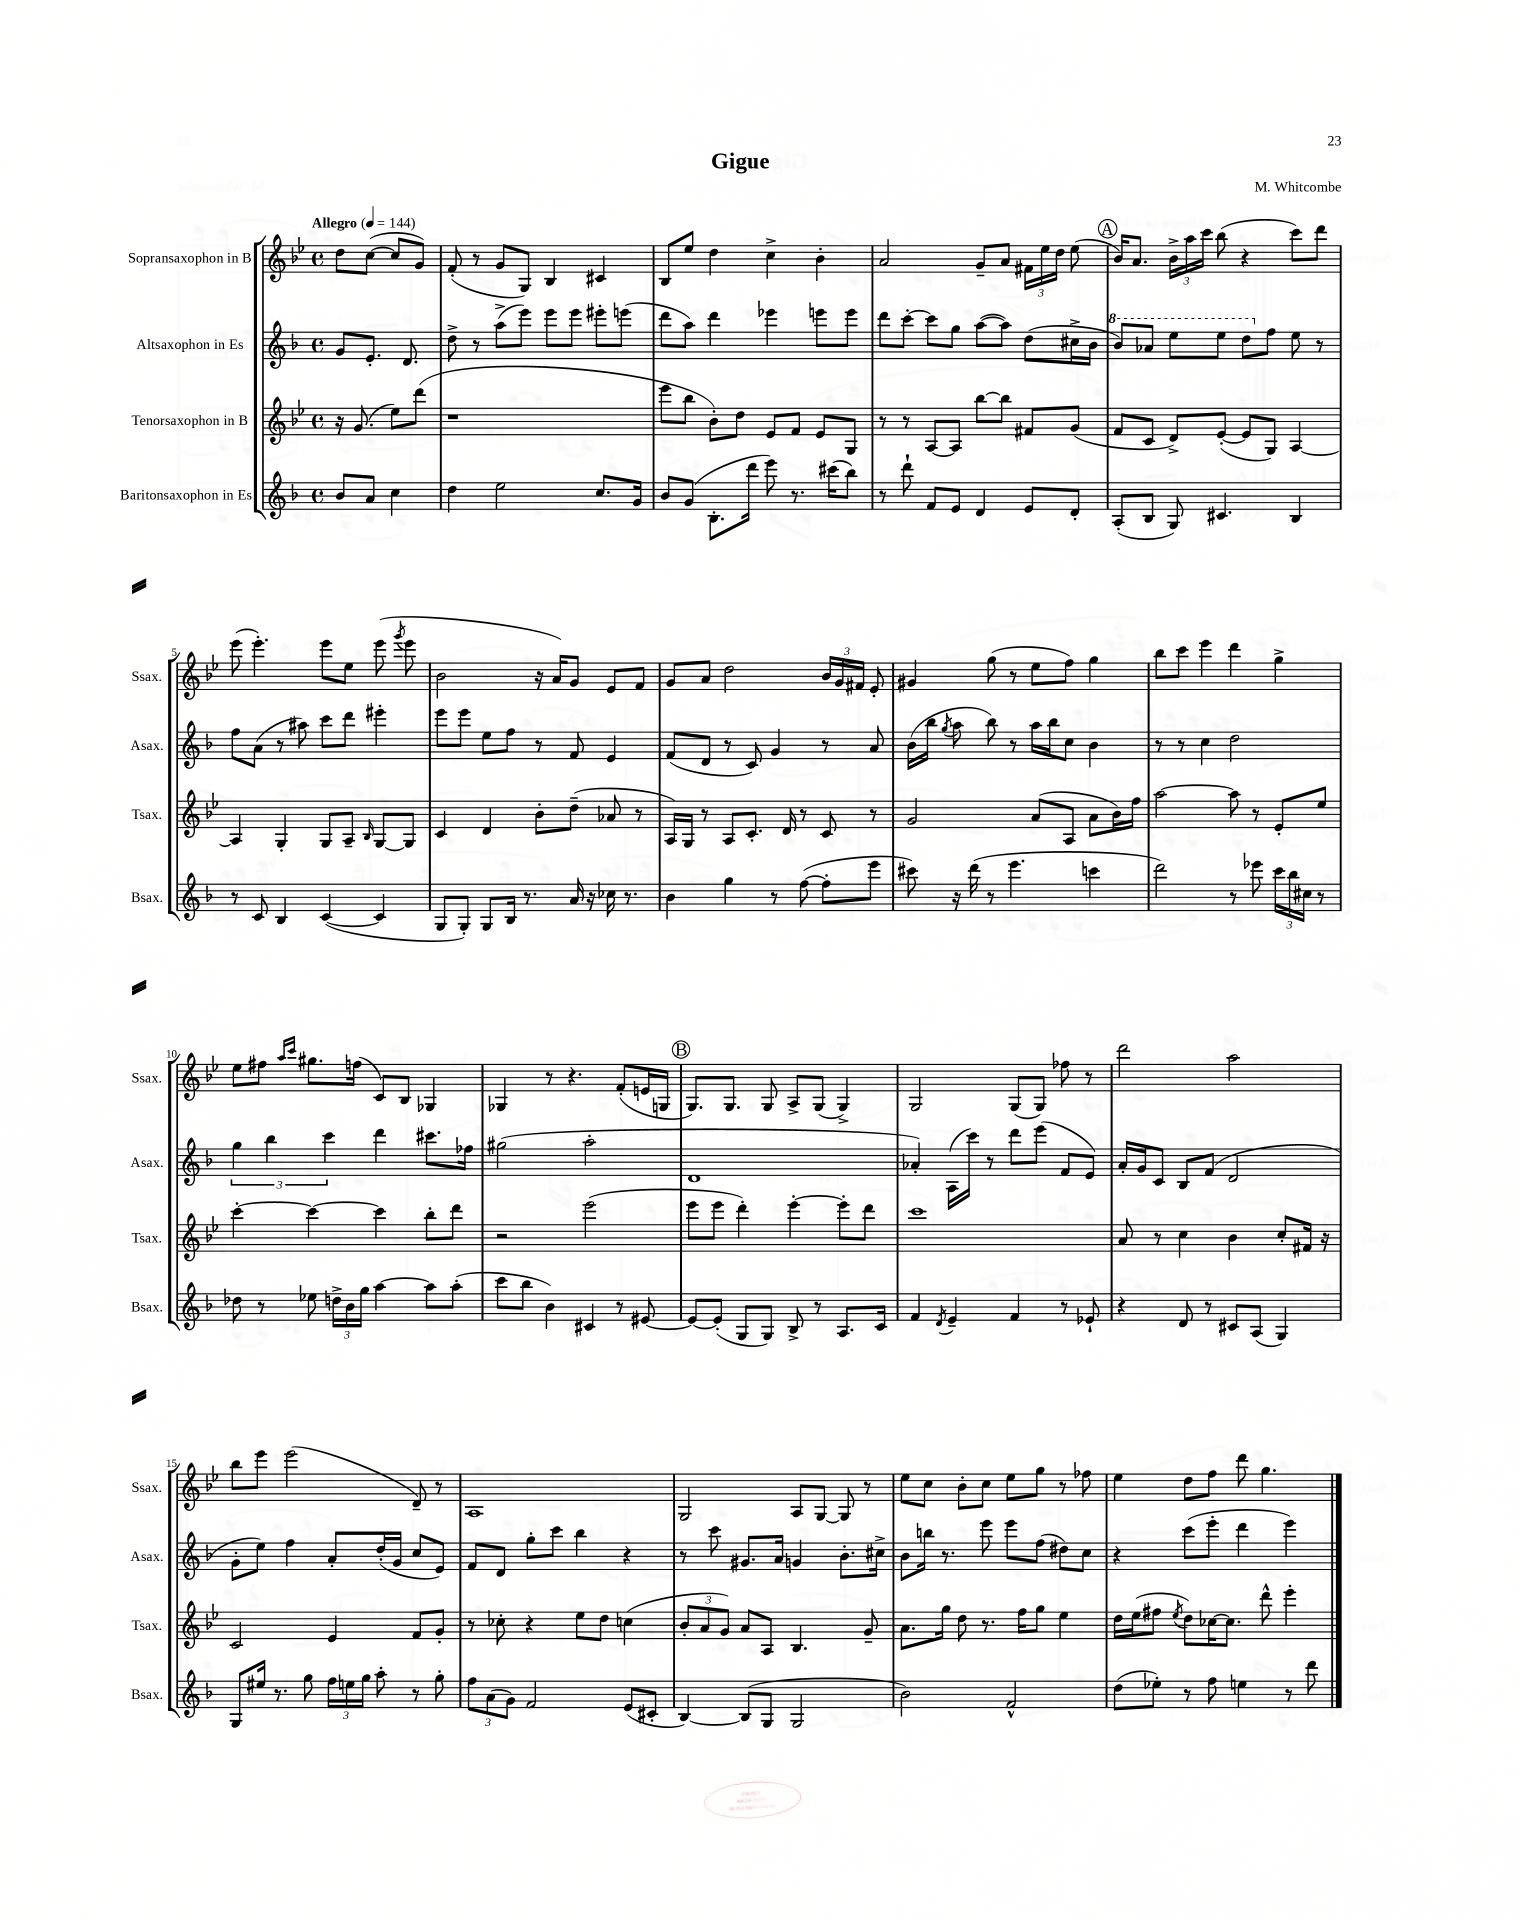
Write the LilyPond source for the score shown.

\header { title = "Gigue" composer = "M. Whitcombe" }
<<
\new StaffGroup <<
\new Staff = "s0" \with { instrumentName = "Sopransaxophon in B" shortInstrumentName = "Ssax." } {
    \clef treble \key bes \major \defaultTimeSignature \time 4/4 \partial 2 \tempo "Allegro" 4 = 144
    \autoBeamOff d''8[ c''8]~( c''8[ g'8]) |
    f'8-.( r8 g'8[ g8]) bes4 cis'4 |
    bes8[ ees''8] d''4 c''4-> bes'4-. |
    a'2 g'8[-- a'8] \tuplet 3/2 { fis'16[ ees''16 d''16] } ees''8( |
    \mark \markup { \circle "A" } bes'16[) a'8.] \tuplet 3/2 { bes'16[-> a''16 c'''16] } bes''8( r4 c'''8[) d'''8] |
    ees'''8( ees'''4.-.) ees'''8[ ees''8] ees'''8( \acciaccatura { g'''8 } ees'''8 |
    bes'2 r16 a'16[) g'8] ees'8[ f'8] |
    g'8[ a'8] d''2 \tuplet 3/2 { bes'16[ g'16 fis'16] } ees'8-. |
    gis'4 g''8( r8 ees''8[ f''8]) g''4 |
    bes''8[ c'''8] ees'''4 d'''4 g''4-> |
    ees''8[ fis''8] \grace { a''16[ c'''16] } gis''8.[ f''16]( c'8[) bes8] ges4 |
    ges4 r8 r4. f'8[-.( e'16 g16] |
    \mark \markup { \circle "B" } g8.[) g8.] g8 a8[-> g8]( g4->) |
    g2 g8[( g8]) fes''8 r8 |
    d'''2 a''2 |
    bes''8[ ees'''8] ees'''2( d'8--) r8 |
    a1 |
    g2 a8[ g8]~ g8 r8 |
    ees''8[ c''8] bes'8[-. c''8] ees''8[ g''8] r8 fes''8 |
    ees''4 d''8[ f''8] d'''8 g''4. \bar "|." |
}
\new Staff = "s1" \with { instrumentName = "Altsaxophon in Es" shortInstrumentName = "Asax." } {
    \clef treble \key f \major \defaultTimeSignature \time 4/4 \partial 2
    \autoBeamOff g'8[ e'8.]-. d'8. |
    d''8-> r8 a''8[->( e'''8]) e'''8[ e'''8] eis'''8[-. e'''8]( |
    d'''8[ a''8]) d'''4 ees'''4 e'''8[ e'''8] |
    d'''8[ c'''8]~-. c'''8[ g''8] a''8[~( a''8]) d''8[( cis''16-> bes'16] |
    \mark \markup { \circle "A" } \ottava #1 bes''8[) aes''8] e'''8[ e'''8] d'''8[ \ottava #0 f''8] e''8 r8 |
    f''8[ a'8]( r8 ais''8) c'''8[ d'''8] eis'''4-. |
    e'''8[ e'''8] e''8[ f''8] r8 f'8 e'4 |
    f'8[( d'8] r8 c'8) g'4 r8 a'8 |
    bes'16[( bes''16] \acciaccatura { g''8 } a''8 bes''8) r8 a''16[ bes''16 c''8] bes'4 |
    r8 r8 c''4 d''2 |
    \tuplet 3/2 { g''4 bes''4 c'''4 } d'''4 cis'''8.[ fes''16] |
    gis''2( a''2-. |
    \mark \markup { \circle "B" } d'1 |
    aes'4-.) a16[( c'''16]) r8 d'''8[ e'''8]( f'8[ e'8]) |
    a'16[-. g'16 c'8] bes8[ f'8]( d'2 |
    g'8[-. e''8]) f''4 a'8[-. d''16-.( g'16] c''8[ e'8]) |
    f'8[ d'8] g''8[-. c'''8] bes''4 r4 |
    r8 c'''8 gis'8.[ a'16] g'4 bes'8.[-. cis''16]-> |
    bes'8[ b''16] r8. e'''8 e'''8[ f''8]( dis''8[) c''8] |
    r4 c'''8[( e'''8]-. d'''4 e'''4) \bar "|." |
}
\new Staff = "s2" \with { instrumentName = "Tenorsaxophon in B" shortInstrumentName = "Tsax." } {
    \clef treble \key bes \major \defaultTimeSignature \time 4/4 \partial 2
    \autoBeamOff r16 g'8.( ees''8[) d'''8]( |
    r1 |
    ees'''8[ bes''8] bes'8[-.) d''8] ees'8[ f'8] ees'8[ g8] |
    r8 r8 a8[~ a8] bes''8[~ bes''8] fis'8[ g'8]( |
    \mark \markup { \circle "A" } f'8[ c'8] d'8[->) ees'8]~-.( ees'8[ g8]) a4~ |
    a4 g4-. g8[ a8]-- \grace { bes16 } g8[~ g8] |
    c'4 d'4 bes'8[-. d''8]--( aes'8 r8 |
    a16[) g16] r8 a8[ c'8.]-. d'16 r8 c'8 r8 |
    g'2 a'8[( a8] a'8[ bes'16) f''16] |
    a''2~ a''8 r8 ees'8[-. ees''8] |
    c'''4~-. c'''4~ c'''4 bes''8[-. d'''8] |
    r2 ees'''2( |
    \mark \markup { \circle "B" } ees'''8[ ees'''8] d'''4-.) ees'''4~-. ees'''8[-. d'''8] |
    c'''1 |
    a'8 r8 c''4 bes'4 c''8[-. fis'16] r16 |
    c'2 ees'4 f'8[ g'8]-. |
    r8 ces''8-. r4 ees''8[ d''8] c''4( |
    \tuplet 3/2 { bes'8[-. a'8 g'8]) } a'8[ a8] bes4. g'8-- |
    a'8.[ g''16] d''8 r8. f''16[ g''8] ees''4 |
    d''16[ ees''16( fis''8] \acciaccatura { ees''8 } d''8[) ces''16~ ces''8.] d'''8-^ ees'''4-. \bar "|." |
}
\new Staff = "s3" \with { instrumentName = "Baritonsaxophon in Es" shortInstrumentName = "Bsax." } {
    \clef treble \key f \major \defaultTimeSignature \time 4/4 \partial 2
    \autoBeamOff bes'8[ a'8] c''4 |
    d''4 e''2 c''8.[ g'16] |
    bes'8[ g'8]( bes8.[-. d'''16] e'''8) r8. cis'''16[( bes''8]) |
    r8 d'''8-! f'8[ e'8] d'4 e'8[ d'8]-. |
    \mark \markup { \circle "A" } a8[-.( bes8] g8) cis'4. bes4 |
    r8 c'8 bes4 c'4~( c'4 |
    g8[ g8]-.) g8[ bes16] r8. a'16 r16 ces''16 r8. |
    bes'4 g''4 r8 f''8~( f''8[-. e'''8] |
    cis'''8) r16 d'''16( r8 e'''4. c'''4 |
    d'''2) r8 ees'''8 \tuplet 3/2 { c'''16[ bes''16 cis''16] } r8 |
    des''8 r8 ees''8 \tuplet 3/2 { d''16[-> bes'16 g''16] } a''4~ a''8[ a''8]-.( |
    c'''8[ bes''8] bes'4) cis'4 r8 eis'8~ |
    \mark \markup { \circle "B" } eis'8[~ eis'8]-.( g8[ g8]) bes8-> r8 a8.[ c'16] |
    f'4 \acciaccatura { d'8 } e'4-- f'4 r8 ees'8-! |
    r4 d'8 r8 cis'8[ a8]( g4) |
    g8[ eis''16] r8. g''8 \tuplet 3/2 { f''16[ e''16 g''16] } a''8-. r8 g''8-. |
    \tuplet 3/2 { f''8[ a'8( g'8]) } f'2 e'8[( cis'8]-. |
    bes4~) bes8[( g8] g2 |
    bes'2) f'2-^ |
    d''8[( ees''8]-.) r8 f''8 e''4 r8 d'''8 \bar "|." |
}
>>
>>
